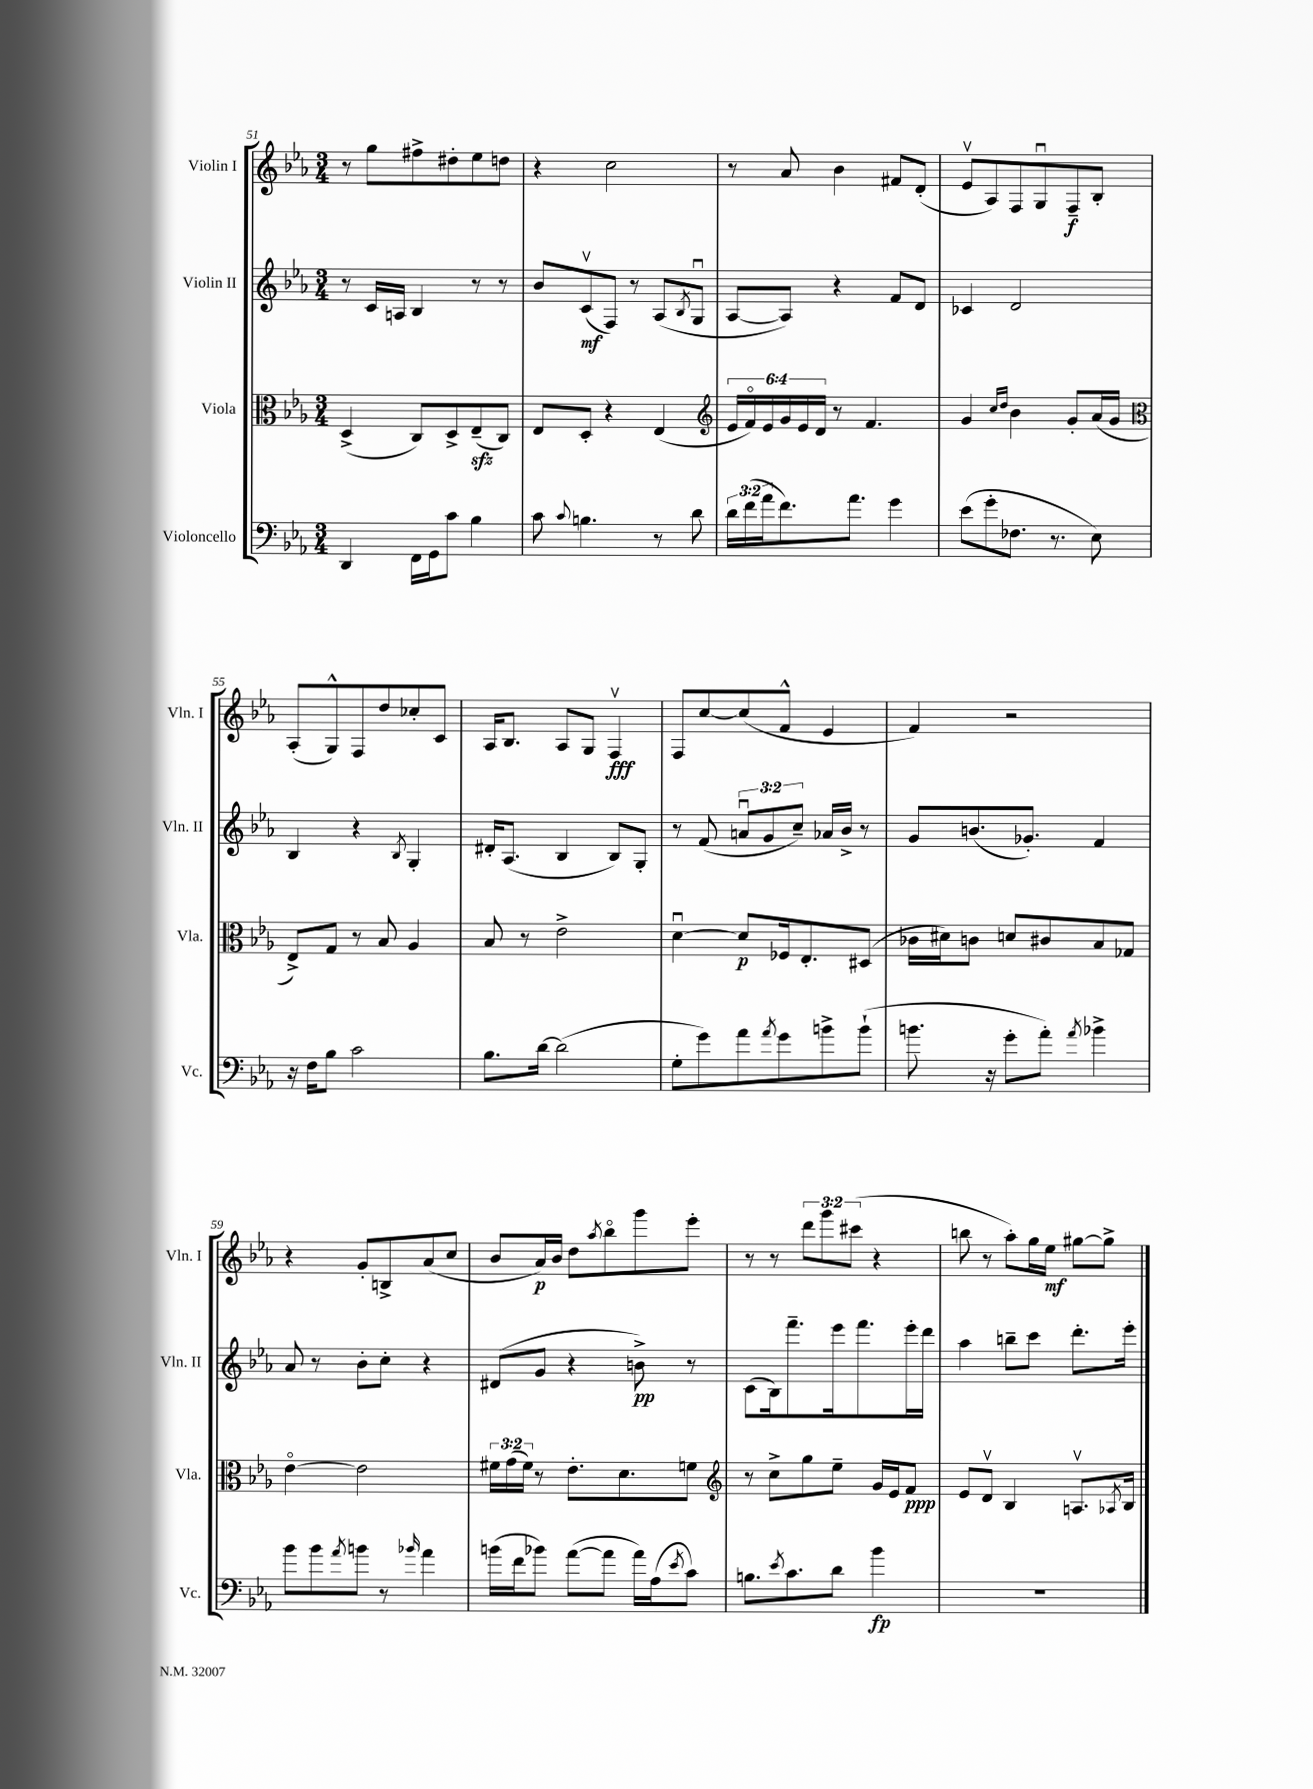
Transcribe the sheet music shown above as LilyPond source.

<<
\new StaffGroup <<
\new Staff = "s0" \with { instrumentName = "Violin I" shortInstrumentName = "Vln. I" } {
    \clef treble \key ees \major \numericTimeSignature \time 3/4 \override Staff.TupletNumber.text = #tuplet-number::calc-fraction-text
    r8 g''8 fis''8-> dis''8-. ees''8 d''8 |
    r4 c''2 |
    r8 aes'8 bes'4 fis'8 d'8-.( |
    ees'8\upbow aes8) f8 g8\downbow f8--\f bes8-. |
    aes8-.( g8-^) f8 d''8 ces''8-. c'8 |
    aes16 bes8. aes8 g8 f4\upbow\fff |
    f8 c''8~ c''8( f'8-^ ees'4 |
    f'4) r2 |
    r4 g'8-. b8-> aes'8( c''8 |
    bes'8 aes'16\p) bes'16 d''8 \acciaccatura { aes''8 } bes''8\flageolet g'''8 ees'''8-. |
    r8 r8 \tuplet 3/2 { d'''8 g'''8 cis'''8( } r4 |
    b''8 r8 aes''8-.) g''16 ees''16\mf gis''8~ gis''8-> \bar "|." |
}
\new Staff = "s1" \with { instrumentName = "Violin II" shortInstrumentName = "Vln. II" } {
    \clef treble \key ees \major \numericTimeSignature \time 3/4 \override Staff.TupletNumber.text = #tuplet-number::calc-fraction-text
    r8 c'16 a16 bes4 r8 r8 |
    bes'8 c'8\upbow\mf( f8) r8 aes8( \acciaccatura { bes8 } g8\downbow |
    aes8~ aes8) r4 f'8 d'8 |
    ces'4 d'2 |
    bes4 r4 \acciaccatura { bes8 } g4-. |
    dis'16-. aes8.( bes4 bes8) g8-. |
    r8 f'8( \tuplet 3/2 { a'8\downbow g'8 c''8--) } aes'16 bes'16-> r8 |
    g'8 b'8.( ges'8.-.) f'4 |
    aes'8 r8 bes'8-. c''8-. r4 |
    dis'8( g'8 r4 b'8->\pp) r8 |
    c'8( bes16) f'''8.-- ees'''16 f'''8. ees'''16-. d'''16 |
    aes''4 b''8-- c'''8 d'''8.-. ees'''16-. \bar "|." |
}
\new Staff = "s2" \with { instrumentName = "Viola" shortInstrumentName = "Vla." } {
    \clef alto \key ees \major \numericTimeSignature \time 3/4 \override Staff.TupletNumber.text = #tuplet-number::calc-fraction-text
    d4->( c8) d8-> ees8--\sfz( c8) |
    ees8 d8-. r4 ees4( |
    \clef treble \tuplet 6/4 { ees'16 f'16\flageolet) ees'16 g'16 ees'16 d'16 } r8 f'4. |
    g'4 \grace { c''16 d''16 } bes'4 g'8-. aes'16( g'16 |
    \clef alto ees8->) g8 r8 bes8 aes4 |
    bes8 r8 ees'2-> |
    d'4~\downbow d'8\p fes16 ees8.-. dis8( |
    ces'16 dis'16) c'8 d'8 cis'8 bes8 ges8 |
    ees'4~\flageolet ees'2 |
    \tuplet 3/2 { fis'16 g'16( fis'16) } r8 ees'8.-. d'8. f'8 |
    \clef treble r8 c''8-> g''8 ees''8-- g'16 ees'16 f'8\ppp |
    ees'8 d'8\upbow bes4 a8.\upbow \acciaccatura { aes8 } bes16 \bar "|." |
}
\new Staff = "s3" \with { instrumentName = "Violoncello" shortInstrumentName = "Vc." } {
    \clef bass \key ees \major \numericTimeSignature \time 3/4 \override Staff.TupletNumber.text = #tuplet-number::calc-fraction-text
    d,4 f,16 g,16 c'8 bes4 |
    c'8 \appoggiatura { c'8 } b4. r8 d'8 |
    \tuplet 3/2 { d'16 f'16( aes'16 } f'8.) aes'8. g'4 |
    ees'8( g'8-. fes8. r8. ees8) |
    r16 f16 bes8 c'2 |
    bes8. d'16~ d'2( |
    g8-. g'8) aes'8 \acciaccatura { aes'8 } g'8 b'8-> b'8-!( |
    b'8. r16 g'8-. aes'8-.) \acciaccatura { aes'8 } bes'4-> |
    bes'8 bes'8 \acciaccatura { aes'8 } b'8 r8 \grace { bes'16 } aes'4 |
    b'16( f'16 bes'8) aes'8~( aes'8 aes'16) aes16( \acciaccatura { ees'8 } c'8) |
    b8. \acciaccatura { ees'8 } c'8. d'8 bes'4\fp |
    R2. \bar "|." |
}
>>
>>
\layout { \context { \Score currentBarNumber = #51 } }
